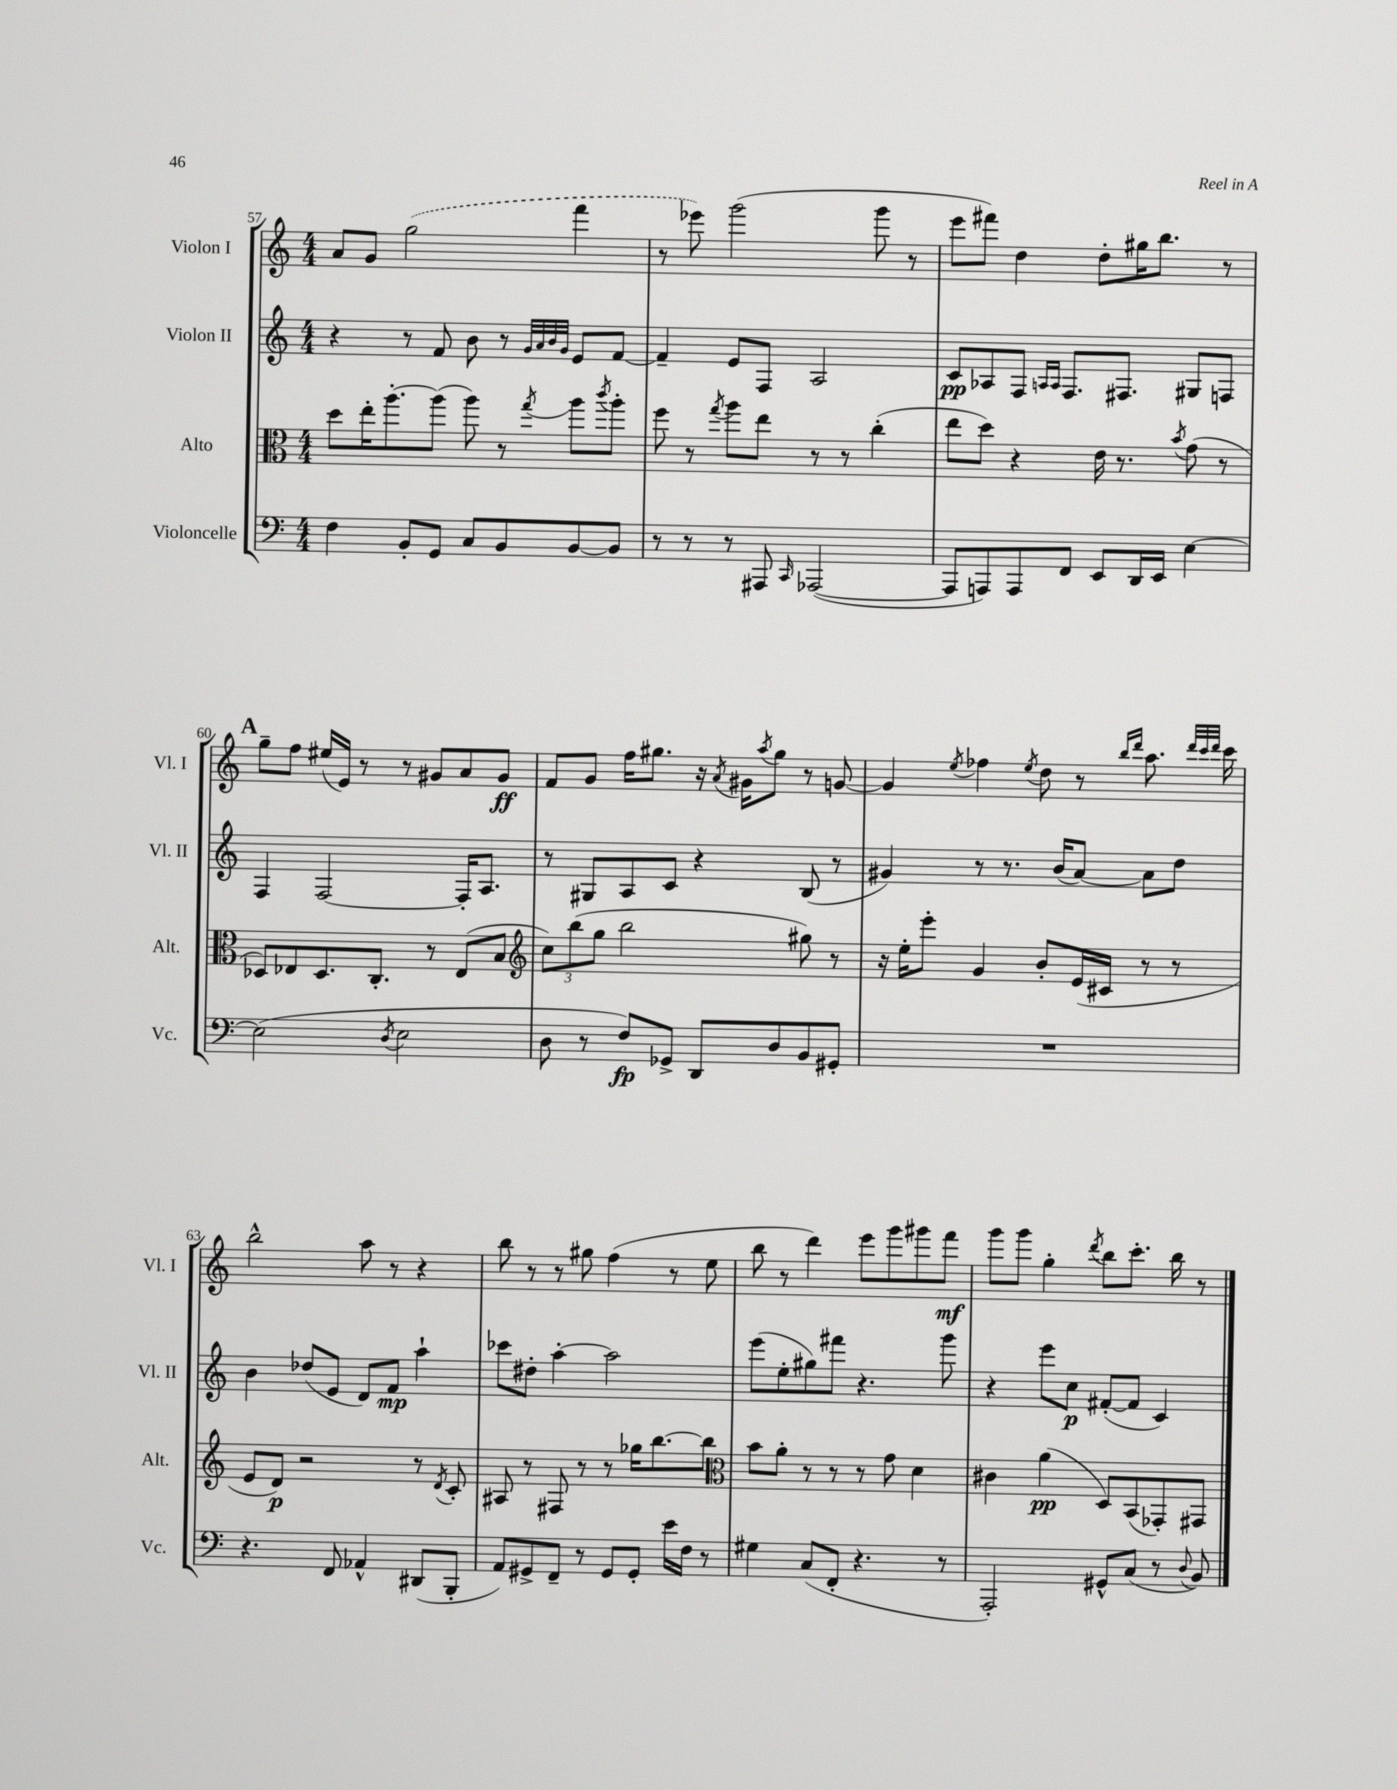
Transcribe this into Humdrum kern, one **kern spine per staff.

**kern	**dynam	**kern	**dynam	**kern	**dynam	**kern	**dynam
*part4	*part4	*part3	*part3	*part2	*part2	*part1	*part1
*staff4	*staff4	*staff3	*staff3	*staff2	*staff2	*staff1	*staff1
*I"Violoncelle	*	*I"Alto	*	*I"Violon II	*	*I"Violon I	*
*I'Vc.	*	*I'Alt.	*	*I'Vl. II	*	*I'Vl. I	*
*clefF4	*	*clefC3	*	*clefG2	*	*clefG2	*
*k[]	*	*k[]	*	*k[]	*	*k[]	*
*M4/4	*	*M4/4	*	*M4/4	*	*M4/4	*
=57	=57	=57	=57	=57	=57	=57	=57
4F\	.	8dd\L	.	4r	.	8a/L	.
.	.	16ee'\K	.	.	.	8g/J	.
.	.	[8.aa'\	.	.	.	.	.
8BB'/L	.	.	.	8r	.	(2gg\	.
8GG/J	.	(8aa\J]	.	8f/	.	.	.
8C/L	.	8aa\)	.	8b\	.	.	.
8BB/	.	8r	.	8r	.	.	.
.	.	.	.	32qqg/LLL	.	.	.
.	.	.	.	32qqa/	.	.	.
.	.	.	.	32qqb/	.	.	.
.	.	8qgg/	.	32qqg/JJJ	.	.	.
[8BB/	.	8aa\L	.	8e/L	.	4fff\	.
.	.	8qccc/	.	.	.	.	.
8BB/J]	.	8aa'\J	.	[8f/J	.	.	.
=58	=58	=58	=58	=58	=58	=58	=58
8r	.	8ff\	.	4f~/]	.	8r	.
8r	.	8r	.	.	.	8eee-X\)	.
.	.	8qgg/	.	.	.	.	.
8r	.	8aa\L	.	8e/L	.	(2ggg\	.
8AAA#X/	.	8ee\J	.	8F/J	.	.	.
16qqCC/	.	.	.	.	.	.	.
([2AAA-X/	.	8r	.	2A/	.	.	.
.	.	8r	.	.	.	.	.
.	.	(4cc'\	.	.	.	8ggg\	.
.	.	.	.	.	.	8r	.
=59	=59	=59	=59	=59	=59	=59	=59
8AAA-/L]	.	8ee\L	.	8c/L	pp	8eee\L	.
8AAAn/)	.	8dd\J)	.	8A-X/	.	8fff#X\J)	.
8AAA/	.	4r	.	8F/J	.	4dd\	.
.	.	.	.	16qqAn/LL	.	.	.
.	.	.	.	16qqA/JJ	.	.	.
8FF/J	.	.	.	8.F/L	.	.	.
8EE/L	.	16e\	.	.	.	8dd'\L	.
.	.	8.r	.	8.F#X/J	.	.	.
16DD/L	.	.	.	.	.	16gg#X\K	.
16EE/JJ	.	.	.	.	.	8.bb\J	.
.	.	8qb/	.	.	.	.	.
[4E\	.	(8g\	.	8G#X/L	.	.	.
.	.	8r	.	8Fn/J	.	8r	.
!!LO:LB:g=z
!!LO:REH:place=s1:t=A
=60	=60	=60	=60	=60	=60	=60	=60
(2E\]	.	8D-X/L)	.	4F/	.	8gg~\L	.
.	.	8E-X/	.	.	.	8ff\J	.
.	.	8.D-/	.	[2F/	.	(16ee#X/LL	.
.	.	.	.	.	.	16e/JJ)	.
.	.	.	.	.	.	8r	.
.	.	8.C'/J	.	.	.	.	.
8qD/	.	.	.	.	.	.	.
2E\	.	.	.	.	.	8r	.
.	.	8r	.	.	.	8g#X/L	.
.	.	(8E-/L	.	16F'/KL]	.	8a/	.
.	.	.	.	8.A/J	.	.	.
.	.	8B/J	.	.	.	8g#/J	ff
=61	=61	=61	=61	=61	=61	=61	=61
*	*	*clefG2	*	*	*	*	*
8D\	.	12cc\L)	.	8r	.	8f/L	.
.	.	(12bb\	.	.	.	.	.
8r	.	.	.	8G#X/L	.	8g/J	.
.	.	12gg\J	.	.	.	.	.
8F/L)	fp	2bb\	.	8A/	.	16ff\KL	.
.	.	.	.	.	.	8.gg#X\J	.
8GG-X^/J	.	.	.	8c/J	.	.	.
8DD/L	.	.	.	4r	.	16r	.
.	.	.	.	.	.	8qa/	.
.	.	.	.	.	.	16g#X\KL	.
.	.	.	.	.	.	8qaa/	.
8D/	.	.	.	.	.	8gg#\J	.
8BB/	.	8gg#X\)	.	(8B/	.	8r	.
8GG#X'/J	.	8r	.	8r	.	[8gn/	.
=62	=62	=62	=62	=62	=62	=62	=62
1r	.	16r	.	4g#X/)	.	4g/]	.
.	.	16ee'\KL	.	.	.	.	.
.	.	8eee'\J	.	.	.	.	.
.	.	.	.	.	.	8qee/	.
.	.	4g/	.	8r	.	4ff-X\	.
.	.	.	.	8.r	.	.	.
.	.	.	.	.	.	8qee/	.
.	.	8b'/L	.	.	.	8dd\	.
.	.	.	.	(16b/KL	.	.	.
.	.	(16e/L	.	[8a/J)	.	8r	.
.	.	16c#X/JJ	.	.	.	.	.
.	.	.	.	.	.	16qqbb/LL	.
.	.	.	.	.	.	16qqddd/JJ	.
.	.	8r	.	8a\L]	.	8.aa\	.
.	.	8r	.	8dd\J	.	.	.
.	.	.	.	.	.	32qqddd/LLL	.
.	.	.	.	.	.	32qqccc/	.
.	.	.	.	.	.	32qqddd/JJJ	.
.	.	.	.	.	.	16ccc\	.
!!LO:LB:g=z
=63	=63	=63	=63	=63	=63	=63	=63
4.r	.	8e/L	.	4b\	.	2bb^^\	.
.	.	8d/J)	p	.	.	.	.
.	.	2r	.	(8dd-X/L	.	.	.
8FF/	.	.	.	8e/J	.	.	.
4AA-X^^/	.	.	.	8d/L)	.	8aa\	.
.	.	.	.	8f/J	mp	8r	.
(8DD#X/L	.	8r	.	4aa`\	.	4r	.
.	.	8qd/	.	.	.	.	.
8BBB'/J	.	8c'/	.	.	.	.	.
=64	=64	=64	=64	=64	=64	=64	=64
8AA/L)	.	8A#X/	.	8ccc-X\L	.	8bb\	.
8GG#X^/	.	8r	.	8dd#X'\J	.	8r	.
8FF~/J	.	8F#X/	.	[4aa'\	.	8r	.
8r	.	8r	.	.	.	8gg#X\	.
8GG#/L	.	8r	.	2aa\]	.	(4ff\	.
8GG#'/J	.	16gg-X\KL	.	.	.	.	.
.	.	[8.bb\	.	.	.	.	.
16e\LL	.	.	.	.	.	8r	.
16F\JJ	.	.	.	.	.	.	.
8r	.	8bb\J]	.	.	.	8ee\	.
=65	=65	=65	=65	=65	=65	=65	=65
*	*	*clefC3	*	*	*	*	*
4G#X\	.	8b\L	.	(8eee\L	.	8bb\	.
.	.	8a'\J	.	8ee'\	.	8r	.
(8C/L	.	8r	.	8gg#X\)	.	4ddd\)	.
8FF'/J	.	8r	.	8fff#X\J	.	.	.
4.r	.	8r	.	4.r	.	8eee\L	.
.	.	8g\	.	.	.	8ggg\	.
.	.	4d\	.	.	.	8ggg#X\	.
8r	.	.	.	8ggg\	.	8fff\J	mf
=66	=66	=66	=66	=66	=66	=66	=66
2AAA'/)	.	4c#X\	.	4r	.	8ggg\L	.
.	.	.	.	.	.	8ggg\J	.
.	.	(4a\	pp	8eee\L	.	4gg'\	.
.	.	.	.	8cc\J	p	.	.
.	.	.	.	.	.	8qddd/	.
8GG#X^^/L	.	8D/L)	.	([8f#X'/L	.	8bb\L	.
(8C/J	.	(8BB/	.	8f#/J]	.	8.ccc'\J	.
8r	.	8GG-X'/)	.	4c/)	.	.	.
.	.	.	.	.	.	16bb\	.
8qqD/	.	.	.	.	.	.	.
8BB/)	.	8GG#X/J	.	.	.	8r	.
==	==	==	==	==	==	==	==
*-	*-	*-	*-	*-	*-	*-	*-
